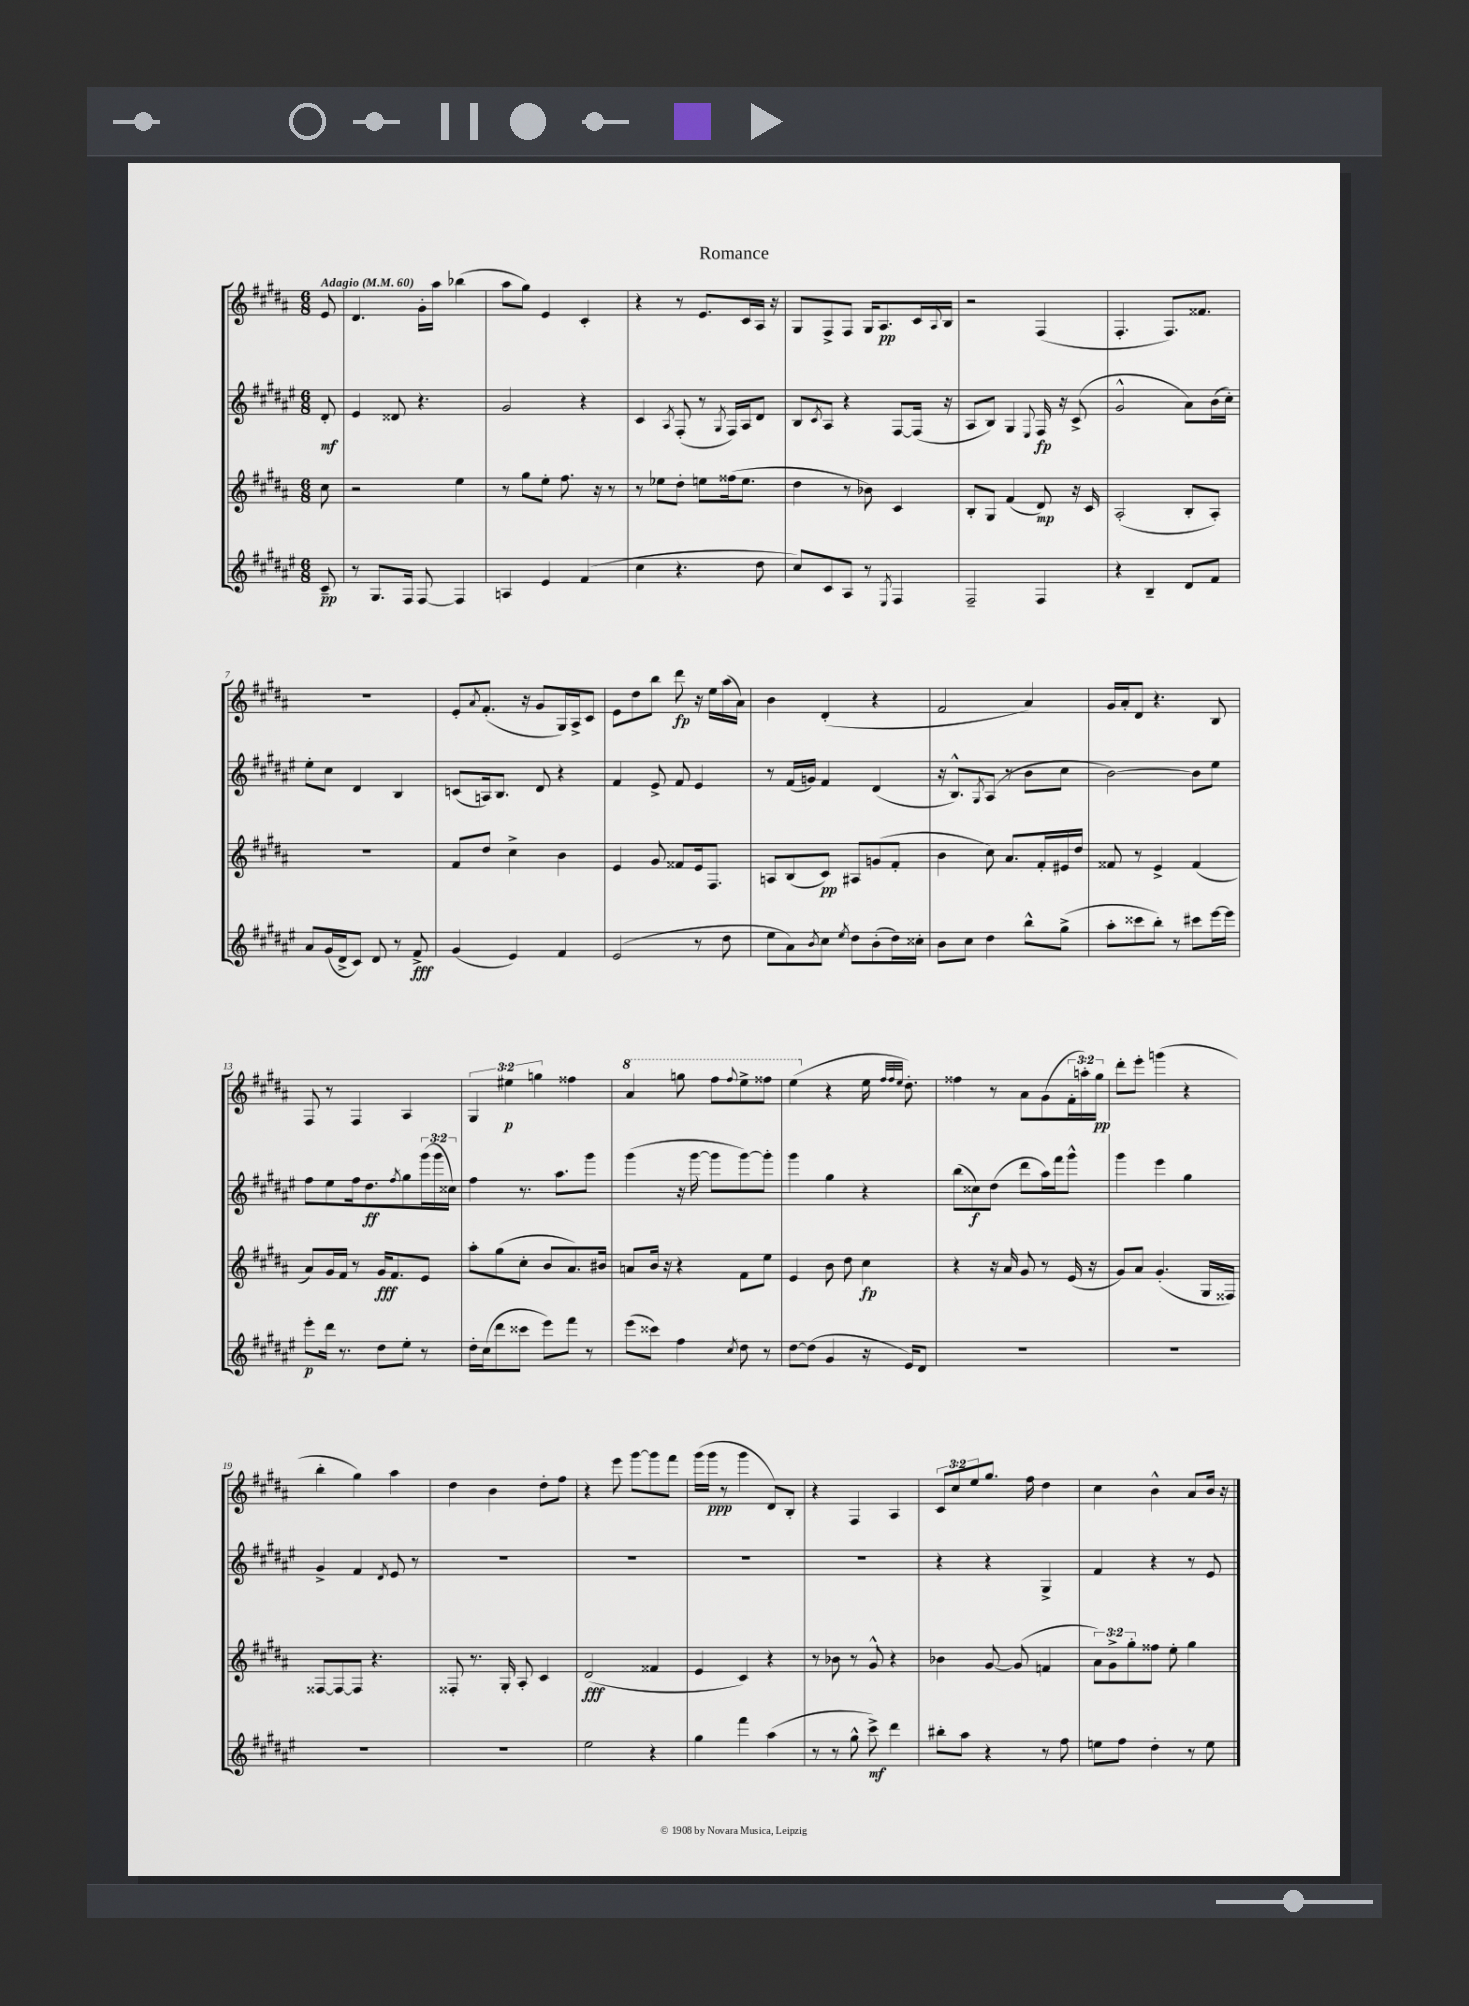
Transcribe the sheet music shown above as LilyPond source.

\header { title = "Romance" }
<<
\new StaffGroup <<
\new Staff = "s0" {
    \clef treble \key b \major \numericTimeSignature \time 6/8 \override Staff.TupletNumber.text = #tuplet-number::calc-fraction-text \partial 8 \tempo "Adagio" 4 = 60
    e'8 |
    dis'4. gis'16-. ais''16 bes''4( |
    ais''8 gis''8) e'4 cis'4-. |
    r4 r8 e'8. cis'16 ais16 r16 |
    gis8 fis8-> fis8 gis16 ais8.\pp cis'16 \appoggiatura { ais8 } b16 |
    r2 fis4( |
    fis4.-. fis8.) fisis'8. |
    R2. |
    e'8-. \acciaccatura { ais'8 } fis'8.-.( r16 gis'8 gis16) ais16-> cis'8 |
    e'8 dis''8 b''8 dis'''8\fp r16 e''16 ais''16( ais'16) |
    b'4 dis'4-.( r4 |
    fis'2 ais'4) |
    gis'16 ais'16-. dis'8 r4. b8 |
    fis8 r8 fis4 ais4 |
    \tuplet 3/2 { gis4 eis''4\p g''4 } fisis''4 |
    \ottava #1 ais''4 g'''8 fis'''8 \appoggiatura { fis'''8 } e'''8-> fisis'''8 |
    e'''4( \ottava #0 r4 e''16 \grace { fis''32 fis''32 e''32 } dis''8.-.) |
    fisis''4 r8 ais'8 gis'8( \tuplet 3/2 { fis'16-. a''16-.) gis''16\pp } |
    dis'''8-. e'''8-. g'''4( r4 |
    b''4-. gis''4) ais''4 |
    dis''4 b'4 dis''8-. fis''8 |
    r4 e'''8 gis'''8~ gis'''8 fis'''8 |
    gis'''16( gis'''16\ppp r8 gis'''4 dis'8) b8-. |
    r4 fis4 ais4 |
    \tuplet 3/2 { cis'8 cis''8 e''8 } gis''8. fis''16 dis''4 |
    cis''4 b'4-^ ais'8 b'16 r16 \bar "|." |
}
\new Staff = "s1" {
    \clef treble \key fis \major \numericTimeSignature \time 6/8 \override Staff.TupletNumber.text = #tuplet-number::calc-fraction-text \partial 8
    dis'8-.\mf |
    eis'4 disis'8 r4. |
    gis'2 r4 |
    cis'4 \acciaccatura { ais8 } fis8-.( r8 \acciaccatura { gis8 } fis16) ais16 dis'8 |
    b8 \acciaccatura { cis'8 } ais8 r4 fis8~ fis16( r16 |
    ais8 b8) gis4 \appoggiatura { eis8 } fis16\fp r16 cis'8->( |
    gis'2-^ ais'8) b'16( cis''16-.) |
    eis''8-. cis''8 dis'4 b4 |
    c'8( a16) b8. dis'8 r4 |
    fis'4 eis'8-> fis'8 eis'4 |
    r8 fis'16( g'16) fis'4 dis'4( |
    r16 b8.-^) \acciaccatura { gis8 } ais8( r8 b'8 cis''8 |
    b'2~) b'8 eis''8 |
    fis''8 eis''8 fis''16 dis''8.\ff \acciaccatura { fis''8 } gis''8 \tuplet 3/2 { gis'''16( gis'''16 cisis''16) } |
    fis''4 r8. ais''8. gis'''8 |
    gis'''4( r16 gis'''16~ gis'''8 gis'''8~) gis'''8-. |
    gis'''4 gis''4 r4 |
    b''8( cisis''8\f) dis''8( dis'''8 ais''16) fis'''16 gis'''8-^ |
    gis'''4 eis'''4 gis''4 |
    gis'4-> fis'4 \acciaccatura { dis'8 } eis'8 r8 |
    R2. |
    R2. |
    R2. |
    R2. |
    r4 r4 gis4-> |
    fis'4 r4 r8 eis'8 \bar "|." |
}
\new Staff = "s2" {
    \clef treble \key b \major \numericTimeSignature \time 6/8 \override Staff.TupletNumber.text = #tuplet-number::calc-fraction-text \partial 8
    cis''8 |
    r2 e''4 |
    r8 gis''8 e''8-. fis''8. r16 r8 |
    r8 ees''8 dis''8-. e''8 fisis''16( e''8. |
    dis''4 r8 bes'8) cis'4 |
    b8-. gis8 fis'4( dis'8\mp) r16 cis'16 |
    ais2-.( b8-. ais8-.) |
    R2. |
    fis'8 dis''8 cis''4-> b'4 |
    e'4 gis'8 fisis'8 e'16 fis8. |
    a8 b8( cis'8\pp) ais8 g'8( fis'8-. |
    b'4 cis''8) ais'8. fis'16-. eis'16 dis''16 |
    fisis'8 r8 e'4-> fisis'4( |
    ais'8) gis'16 fis'16 r8 gis'16\fff fis'8. e'8 |
    ais''8-. gis''8( cis''8-. b'8 ais'8.) bis'16 |
    a'8 b'16 r16 r4 fis'8 e''8 |
    e'4 b'8 dis''8 cis''4\fp |
    r4 r16 ais'16 gis'8 r8 e'16( r16 |
    gis'8) ais'8 gis'4.-.( gis16 fisis16) |
    fisis8~ fisis8~ fisis8 r4. |
    fisis8-. r8. gis16-. ais8-. cis'4 |
    dis'2\fff( fisis'4 |
    e'4 cis'4) r4 |
    r8 bes'8 r8 gis'8-^ r4 |
    bes'4 gis'8~ gis'8( f'4 |
    \tuplet 3/2 { ais'8) gis'8-> gis''8-. } fisis''8 e''8-. gis''4 \bar "|." |
}
\new Staff = "s3" {
    \clef treble \key fis \major \numericTimeSignature \time 6/8 \partial 8
    cis'8--\pp |
    r8 gis8. fis16 fis8~ fis4 |
    a4 eis'4 fis'4( |
    cis''4 r4. dis''8 |
    cis''8) cis'8 ais8 r8 \acciaccatura { eis8 } fis4 |
    fis2-- fis4 |
    r4 b4-- dis'8 fis'8 |
    ais'8 gis'16( dis'16-> cis'8) dis'8 r8 fis'8->\fff |
    gis'4( eis'4) fis'4 |
    eis'2( r8 dis''8 |
    eis''8 ais'8) \acciaccatura { b'8 } cis''8 \acciaccatura { eis''8 } dis''8 b'8-.( dis''16) cisis''16-. |
    b'8 cis''8 dis''4 b''8-^ gis''8->( |
    ais''8-. cisis'''8 b''8-.) r8 cis'''8 eis'''16~ eis'''16 |
    eis'''8-.\p dis'''16 r8. dis''8 eis''8-. r8 |
    dis''16-. cis''16( dis'''8 cisis'''8 eis'''8) fis'''8 r8 |
    eis'''8( cisis'''8) fis''4 \acciaccatura { cis''8 } dis''8 r8 |
    dis''8~ dis''8( gis'4 r16 eis'16) dis'8 |
    R2. |
    R2. |
    R2. |
    R2. |
    eis''2 r4 |
    gis''4 fis'''4 ais''4( |
    r8 r8 gis''8-^ cis'''8->\mf) dis'''4 |
    bis''8-. ais''8 r4 r8 fis''8 |
    e''8 fis''8 dis''4-. r8 e''8 \bar "|." |
}
>>
>>
